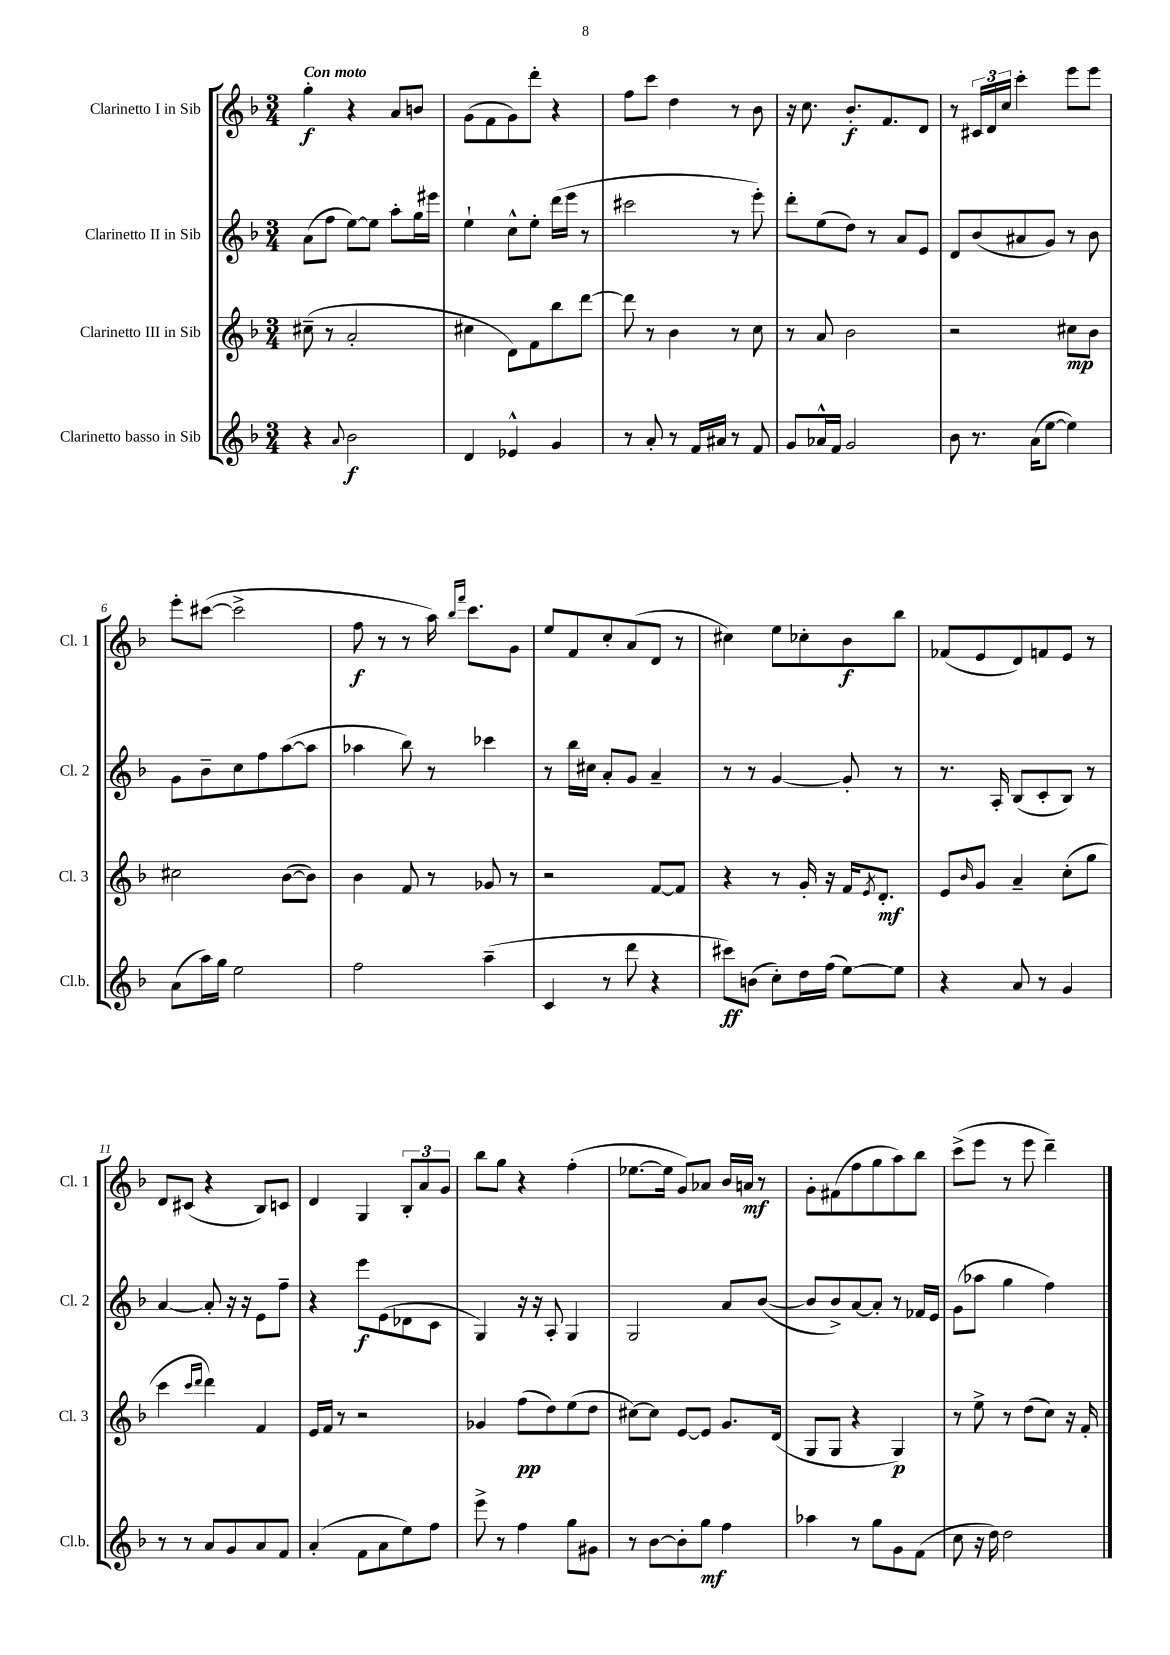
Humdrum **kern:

**kern	**kern	**kern	**kern
*staff4	*staff3	*staff2	*staff1
*clefG2	*clefG2	*clefG2	*clefG2
*k[b-]	*k[b-]	*k[b-]	*k[b-]
*M3/4	*M3/4	*M3/4	*M3/4
4r	(8cc#~	(8a	4gg'
.	8r	8ff	.
8qqa	.	.	.
2b-	2a'	[8ee)	4r
.	.	8ee]	.
.	.	8aa'	8a
.	.	16gg	8b
.	.	16eee#	.
=	=	=	=
4d	4cc#	4ee`	(8g
.	.	.	8f
4e-^^	8d)	8cc^^	8g)
.	8f	8ee'	8ddd'
4g	8bb-	(16ddd	4r
.	.	16eee	.
.	[8ddd	8r	.
=	=	=	=
8r	8ddd]	2ccc#	8ff
8a'	8r	.	8ccc
8r	4b-	.	4dd
16f	.	.	.
16a#	.	.	.
8r	8r	8r	8r
8f	8cc	8eee')	8b-
=	=	=	=
8g	8r	8ddd'	16r
.	.	.	8.cc
16a-^^	8a	(8ee	.
16f	.	.	.
2g	2b-	8dd)	8.b-'
.	.	8r	.
.	.	.	8.f
.	.	8a	.
.	.	8e	8d
=	=	=	=
8b-	2r	8d	8r
8.r	.	(8b-	24c#
.	.	.	24d
.	.	.	24cc
.	.	8a#	4ccc'
(16a	.	.	.
[8ee	.	8g)	.
4ee])	8cc#	8r	8eee
.	8b-	8b-	8eee
=	=	=	=
(8a	2cc#	8g	8eee'
16aa)	.	8b-~	([8ccc#
16gg	.	.	.
2ee	.	8cc	2ccc#^]
.	.	8ff	.
.	([8b-	([8aa	.
.	8b-])	8aa]	.
=	=	=	=
2ff	4b-	4aa-	8ff
.	.	.	8r
.	8f	8bb-)	8r
.	8r	8r	16aa)
.	.	.	16qqbb-
.	.	.	16qqfff
.	.	.	8.ccc
(4aa~	8g-	4ccc-	.
.	8r	.	8g
=	=	=	=
4c	2r	8r	8ee
.	.	16bb-	8f
.	.	16cc#	.
8r	.	8a'	8cc'
8ddd	.	8g	(8a
4r	[8f	4a~	8d
.	8f]	.	8r
=	=	=	=
8ccc#)	4r	8r	4cc#)
(8b	.	8r	.
8cc')	8r	[4g	8ee
16dd	16g'	.	8cc-'
(16ff	16r	.	.
[8ee)	16f	8g']	8b-
.	8qe	.	.
.	8.d'	.	.
8ee]	.	8r	8bb-
=	=	=	=
4r	8e	8.r	(8f-
.	16qqb-	.	.
.	8g	.	8e
.	.	16A'	.
8a	4a~	(8B-	8d)
8r	.	8c'	8f
4g	(8cc'	8B-)	8e
.	8gg	8r	8r
=	=	=	=
8r	4ccc	[4a	8d
8r	.	.	(8c#
.	16qqccc	.	.
.	16qqddd	.	.
8a	4ddd)	8a']	4r
8g	.	16r	.
.	.	16r	.
8a	4f	8e	8B-)
8f	.	8ff~	8c
=	=	=	=
(4a'	16e	4r	4d
.	16f	.	.
.	8r	.	.
8f	2r	8eee	4G
8a	.	(8e	.
8ee)	.	8d-	12B-'
.	.	.	12a
8ff	.	8c	.
.	.	.	12g
=	=	=	=
8eee^	4g-	4G)	8bb-
8r	.	.	8gg
4ff	(8ff	16r	4r
.	.	16r	.
.	8dd)	8A'	.
8gg	(8ee	4G	(4ff'
8g#	8dd	.	.
=	=	=	=
8r	[8cc#)	2G	[8.ee-
[8b-	8cc#]	.	.
.	.	.	16ee-]
8b-']	[8e	.	8g)
8gg	8e]	.	8a-
4ff	8.g	8a	16b-
.	.	.	16a
.	.	([8b-	8r
.	(16d	.	.
=	=	=	=
4aa-	8G	8b-]	8g'
.	8G	8b-^)	(8f#
8r	4r	[8a	8ff
8gg	.	8a']	8gg
8g	4G)	8r	8aa)
(8f	.	16f-	8bb-
.	.	16e	.
=	=	=	=
8cc	8r	(8g	(8ccc^
16r	8ee^	8aa-	8eee
16dd)	.	.	.
2dd	8r	4gg	8r
.	(8dd	.	8eee
.	8cc)	4ff)	4ddd~)
.	16r	.	.
.	16f'	.	.
==	==	==	==
*-	*-	*-	*-
